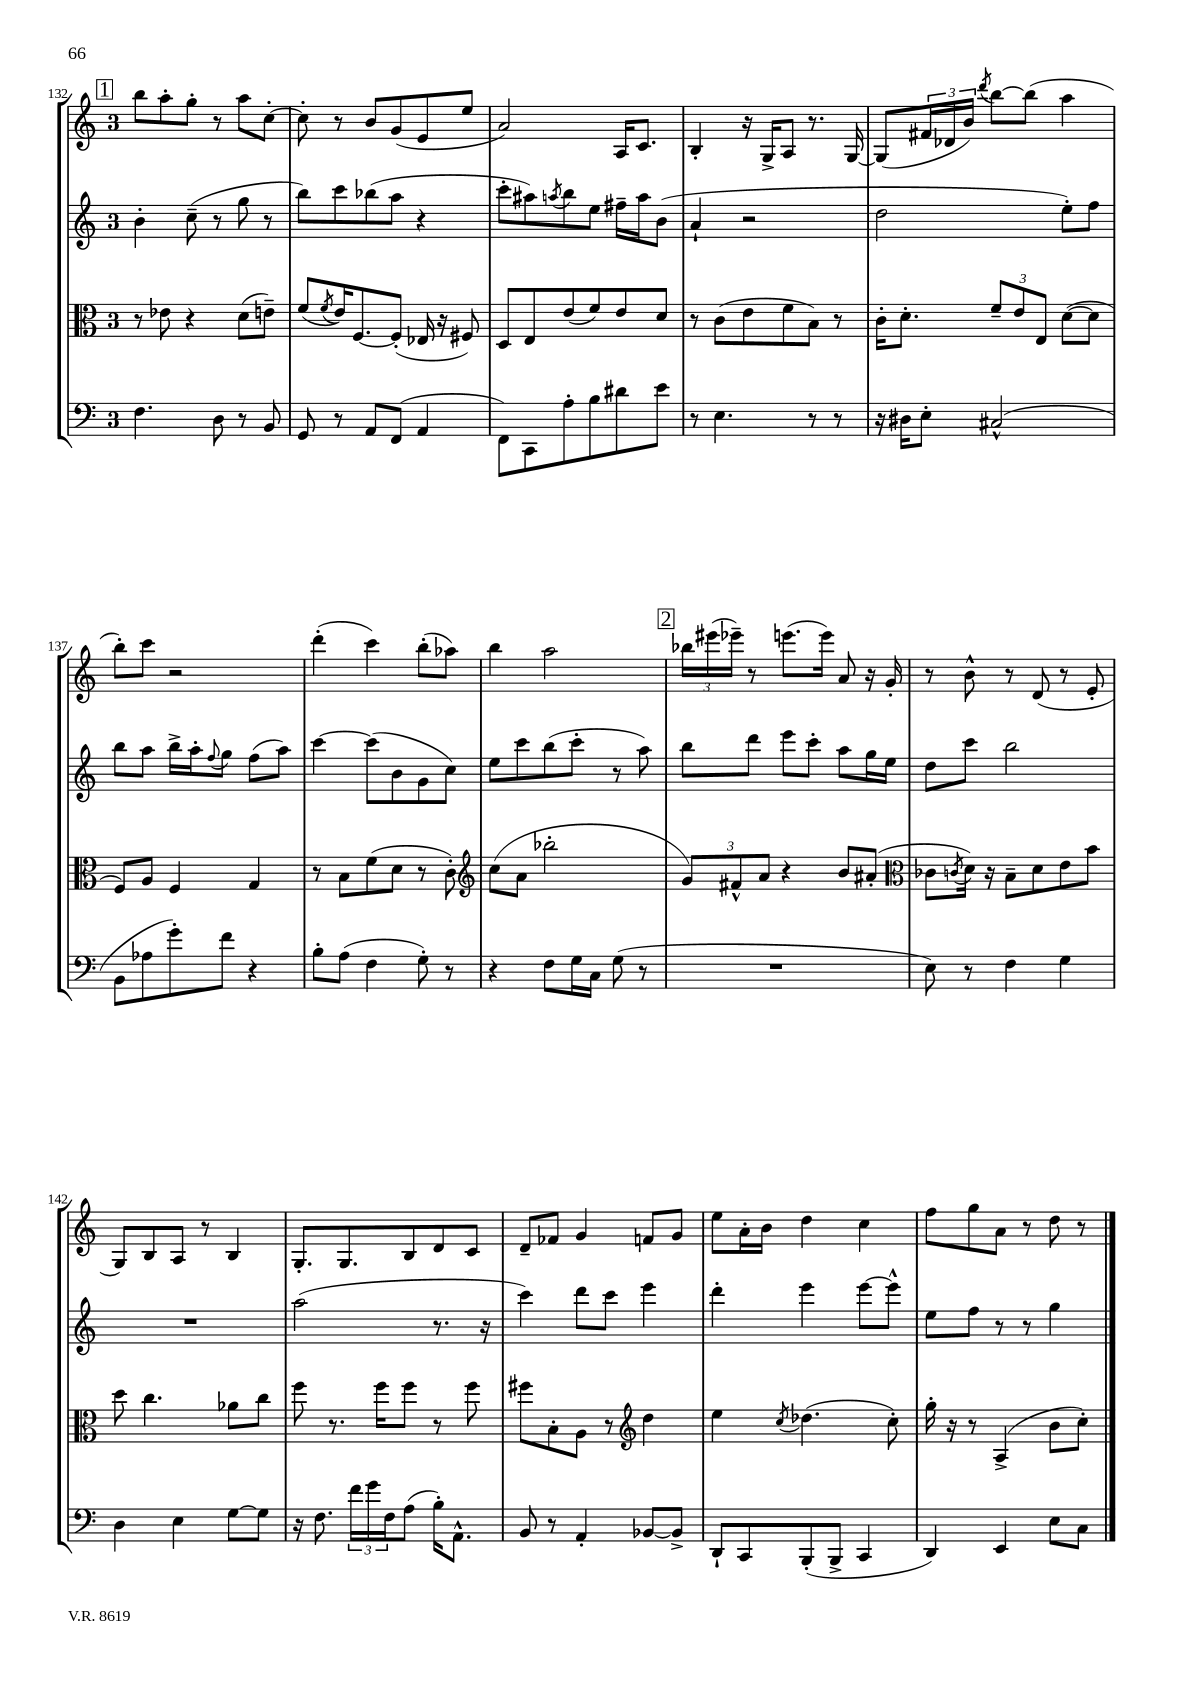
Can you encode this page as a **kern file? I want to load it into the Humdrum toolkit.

**kern	**kern	**kern	**kern
*staff4	*staff3	*staff2	*staff1
*clefF4	*clefC3	*clefG2	*clefG2
*k[]	*k[]	*k[]	*k[]
*M3/4	*M3/4	*M3/4	*M3/4
4.F	8r	4b'	8bb
.	8e-	.	8aa'
.	4r	(8cc~	8gg'
8D	.	8r	8r
8r	(8d	8gg	8aa
8BB	8e~)	8r	[8cc'
=	=	=	=
8GG	(8f	8bb)	8cc']
.	8qf	.	.
8r	16e)	8ccc	8r
.	[8.F	.	.
8AA	.	(8bb-	8b
(8FF	(8F']	8aa	(8g
4AA	16E-	4r	8e
.	16r	.	.
.	8F#)	.	8ee
=	=	=	=
8FF)	8D	8ccc'	2a)
8CC	8E	8aa#)	.
.	.	8qaa	.
8A'	(8e	8bb	.
8B	8f)	8ee	.
8d#	8e	16ff#~	16A
.	.	16aa	8.c
8e	8d	(8b	.
=	=	=	=
8r	8r	4a`	4B'
4.E	(8c	.	.
.	8e	2r	16r
.	.	.	16G^
.	8f	.	8A
8r	8B)	.	8.r
8r	8r	.	.
.	.	.	[16G
=	=	=	=
16r	16c'	2dd	(8G]
16D#	8.d'	.	.
8E'	.	.	24f#
.	.	.	24d-
.	.	.	24b)
.	.	.	8qddd
(2C#^^	12f~	.	[8bb
.	12e	.	.
.	.	.	(8bb]
.	12E	.	.
.	([8d	8ee')	4aa
.	8d]	8ff	.
=	=	=	=
8BB	8F)	8bb	8bb')
8A-	8A	8aa	8ccc
8g')	4F	16bb^	2r
.	.	16aa'	.
.	.	8qqff	.
8f	.	8gg	.
4r	4G	(8ff	.
.	.	8aa)	.
=	=	=	=
8B'	8r	[4ccc	(4ddd'
(8A	8B	.	.
4F	(8f	(8ccc]	4ccc)
.	8d	8b	.
8G')	8r	8g	(8bb'
8r	8c')	8cc)	8aa-)
=	=	=	=
*	*clefG2	*	*
4r	(8cc	8ee	4bb
.	8a	8ccc	.
8F	2bb-'	(8bb	2aa
16G	.	8ccc'	.
16C	.	.	.
(8G	.	8r	.
8r	.	8aa)	.
=	=	=	=
2.r	12g)	8bb	24bb-
.	.	.	(24eee#
.	12f#^^	.	24eee-~)
.	.	8ddd	8r
.	12a	.	.
.	4r	8eee	(8.eee
.	.	8ccc'	.
.	.	.	16eee)
.	8b	8aa	8a
.	(8a#'	16gg	16r
.	.	16ee	16g'
=	=	=	=
*	*clefC3	*	*
8E)	8c-	8dd	8r
.	8qc	.	.
8r	16d)	8ccc	8b^^
.	16r	.	.
4F	8B~	2bb	8r
.	8d	.	(8d
4G	8e	.	8r
.	8b	.	8e'
=	=	=	=
4D	8dd	2.r	8G)
.	4.cc	.	8B
4E	.	.	8A
.	.	.	8r
[8G	8a-	.	4B
8G]	8cc	.	.
=	=	=	=
16r	8ff	(2aa	8.G'
8.F	.	.	.
.	8.r	.	.
.	.	.	8.G
24f	.	.	.
24g	.	.	.
.	16ff	.	.
24F	.	.	.
(8A	8ff	.	8B
16B')	8r	8.r	8d
8.AA^^	.	.	.
.	8ff	.	8c
.	.	16r	.
=	=	=	=
8BB	8ff#	4ccc)	8d~
8r	8B'	.	8f-
4AA'	8A	8ddd	4g
.	8r	8ccc	.
*	*clefG2	*	*
[8BB-	4dd	4eee	8f
8BB-^]	.	.	8g
=	=	=	=
8DD`	4ee	4ddd'	8ee
8CC	.	.	16a'
.	.	.	16b
.	8qcc	.	.
(8BBB'	(4.dd-	4eee	4dd
8BBB^	.	.	.
4CC	.	[8eee	4cc
.	8cc')	8eee^^]	.
=	=	=	=
4DD)	16gg'	8ee	8ff
.	16r	.	.
.	8r	8ff	8gg
4EE	(4A^	8r	8a
.	.	8r	8r
8E	8b	4gg	8dd
8C	8cc')	.	8r
==	==	==	==
*-	*-	*-	*-
